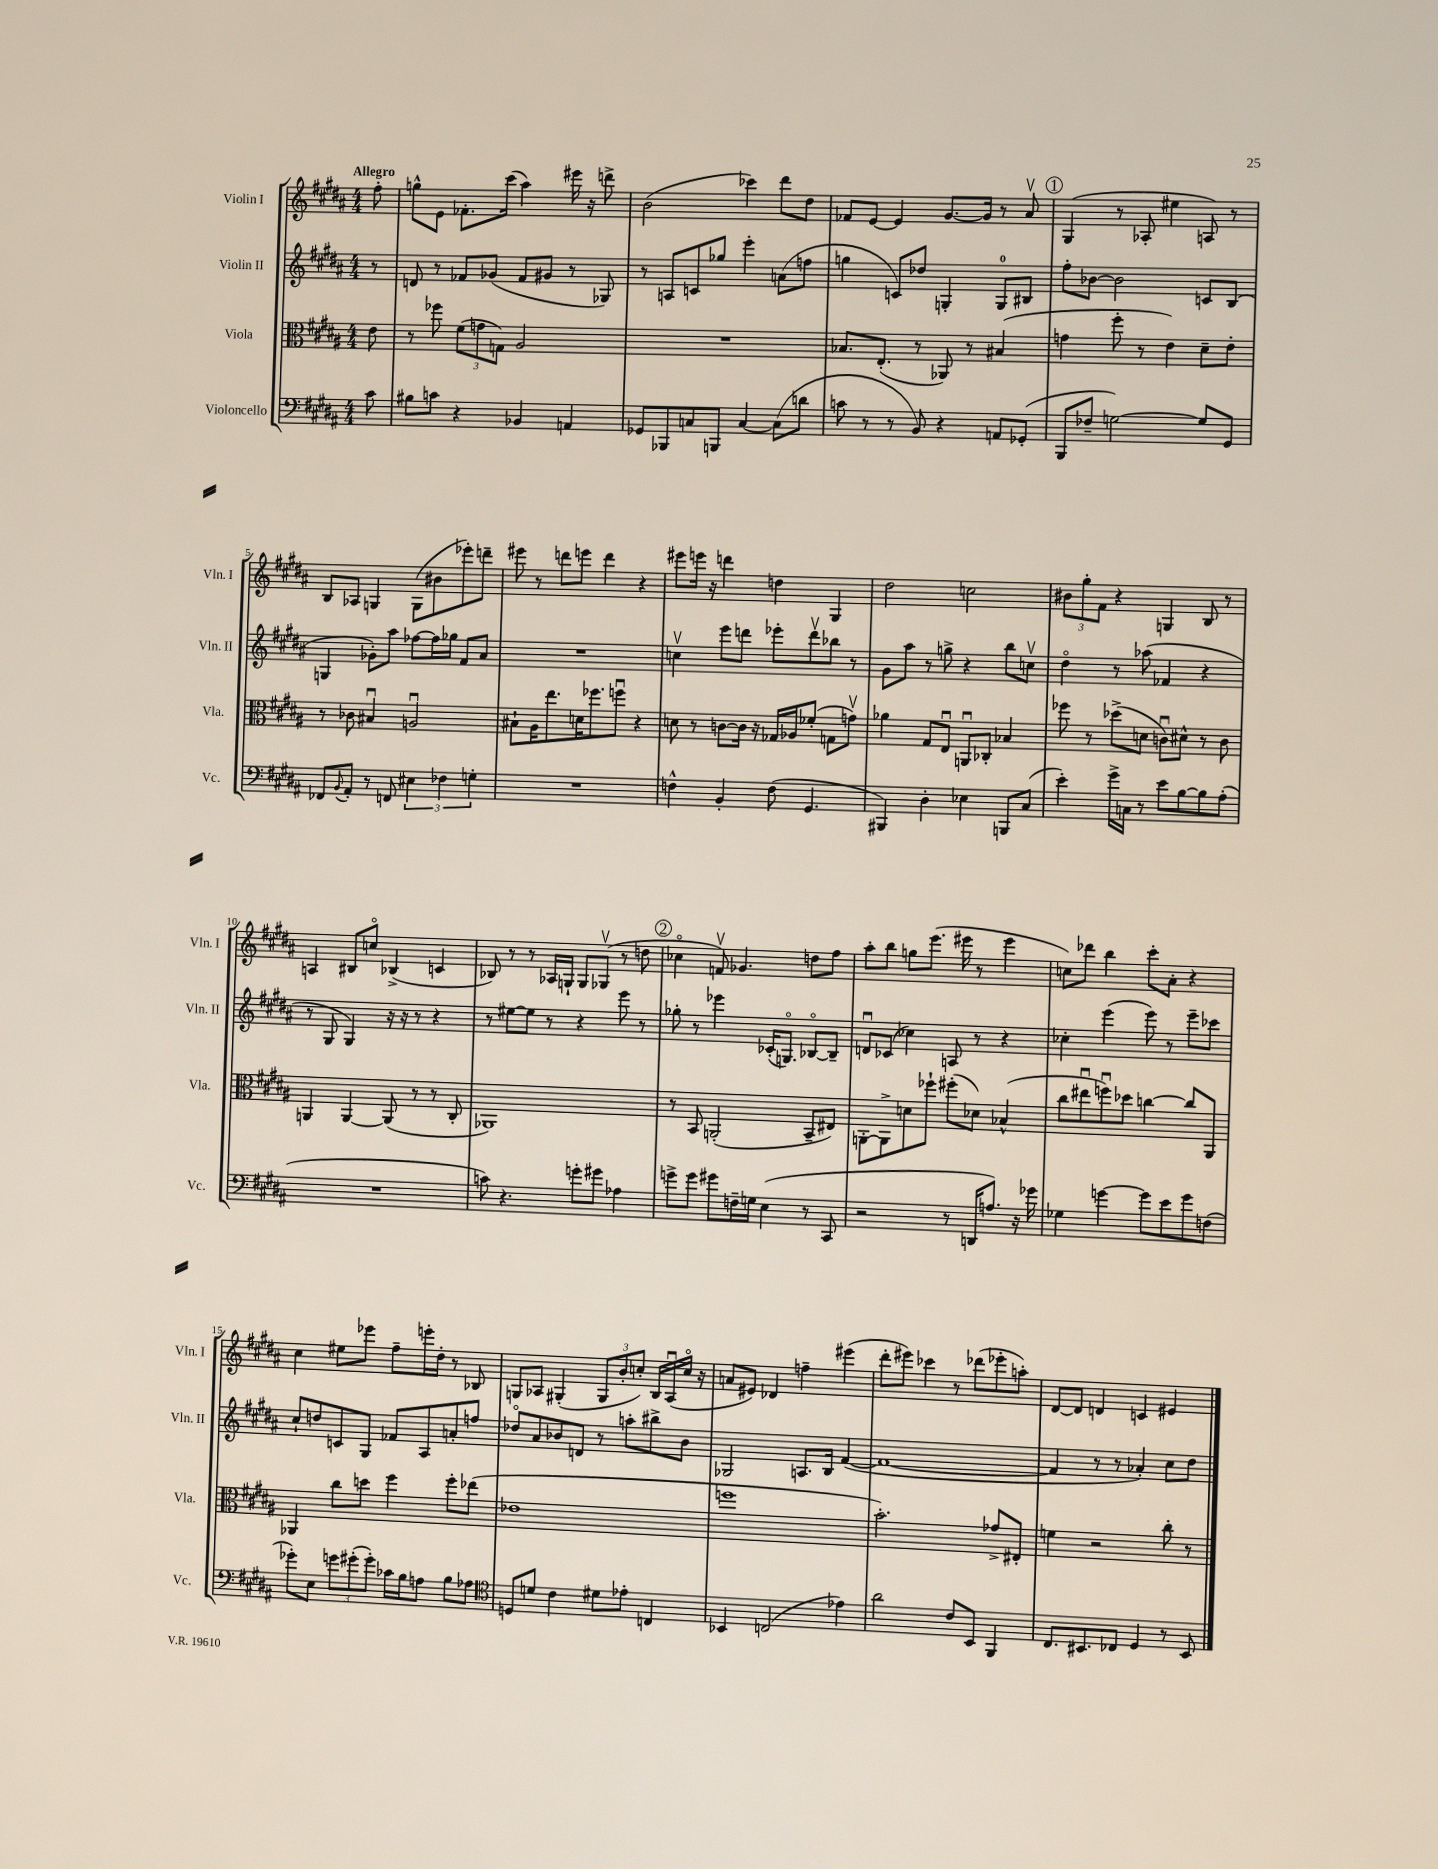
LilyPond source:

<<
\new StaffGroup <<
\new Staff = "s0" \with { instrumentName = "Violin I" shortInstrumentName = "Vln. I" } {
    \clef treble \key b \major \numericTimeSignature \time 4/4 \partial 8 \tempo "Allegro"
    fis''8-. |
    g''8-^ e'8 fes'8.-. cis'''16( ais''4) eis'''16 r16 d'''8-> |
    b'2( ces'''4) dis'''8 dis''8 |
    fes'8 e'8~ e'4 gis'8.~ gis'16 r8 ais'8\upbow |
    \mark \markup { \circle "1" } gis4( r8 aes8-. eis''4 a8) r8 |
    b8 aes8 g4 g8( bis'8 ees'''8-.) d'''8-- |
    eis'''8 r8 d'''8 e'''8 d'''4 r4 |
    eis'''8 e'''16 r16 d'''4 d''4 gis4 |
    dis''2 c''2 |
    \tuplet 3/2 { bis'8 gis''8-. fis'8 } r4 g4 b8 r8 |
    a4 bis8 c''8\flageolet bes4->( c'4 |
    bes8) r8 r8 aes16 g16-! g8 ges8\upbow( r8 d''8 |
    \mark \markup { \circle "2" } ces''4\flageolet f'8\upbow) ges'4. d''8 fis''8 |
    ais''8-. b''8 g''8 e'''8.( eis'''16 r8 eis'''4 |
    c''8) des'''8 b''4 cis'''8-. ais'8-. r4 |
    cis''4 eis''8 ees'''8 fis''8-- e'''16-. dis''16-. r8 bes8 |
    g8 aes8 gis4-.( \tuplet 3/2 { gis8 b'8-. c''8-.) } b16 aes16\downbow( c''16\flageolet r16 |
    a'8 eis'8) des'4 f''4-- eis'''4( |
    dis'''8-. eis'''8) ces'''4 r8 des'''8( ees'''8-. a''8-.) |
    dis'8~ dis'8 d'4 c'4 eis'4 \bar "|." |
}
\new Staff = "s1" \with { instrumentName = "Violin II" shortInstrumentName = "Vln. II" } {
    \clef treble \key b \major \numericTimeSignature \time 4/4 \partial 8
    r8 |
    d'8 r8 fes'8 ges'8( fes'8 gis'8 r8 ges8) |
    r8 a8 c'8 ges''8 e'''4-. a'8( f''8 |
    g''4 c'8) des''8 g4-. g8-0 bis8 |
    \mark \markup { \circle "1" } fis''8-. bes'8~ bes'2 c'8 b8( |
    g4 ges'8-.) ais''8 fes''8~ fes''16 ges''16 fis'8 ais'8 |
    R1 |
    c''4\upbow e'''8 d'''8 ees'''8-. d'''8\upbow bes''8 r8 |
    gis'8 ais''8 r8 g''8-> r4 b''8 c''8\upbow |
    dis''4\flageolet r8 aes''8( fes'4 r4 |
    r8 gis8 gis4) r16 r16 r8 r4 |
    r8 eis''8~ eis''8 r8 r4 e'''8 r8 |
    \mark \markup { \circle "2" } ges''8-. r8 ees'''4 ces'16-.( g8.\flageolet) bes8~\flageolet bes8-- |
    d'8\downbow ces'8( ces''4) a8 r8 r4 |
    ces''4-. e'''4( e'''8) r8 e'''8-- ces'''8 |
    cis''8-! d''8 c'8 gis8 fes'8 ais8 a'8-. f''8 |
    des''8\flageolet ais'8 bes'8 d'8 r8 a''8-. bis''8-> bes'8 |
    ges2 a8. b16 fis'4~( |
    fis'1~ |
    fis'4 r8 r8 aes'4-.) cis''8 dis''8 \bar "|." |
}
\new Staff = "s2" \with { instrumentName = "Viola" shortInstrumentName = "Vla." } {
    \clef alto \key b \major \numericTimeSignature \time 4/4 \partial 8
    e'8 |
    r8 fes''8 \tuplet 3/2 { fis'8( g'8 g8) } ais2 |
    R1 |
    bes8. e8.-.( r8 aes,8) r8 bis4( |
    \mark \markup { \circle "1" } g'4 fis''8-. r8 e'4) dis'8-- e'8-. |
    r8 ces'8 bis4\downbow a2\downbow |
    bis8-! ais16 e''8. d'16 fes''8. f''8\downbow r4 |
    d'8 r8 c'8~ c'16 r16 ges16 aes16 fes'8-.( g8 g'8\upbow) |
    aes'4 gis8 e8\downbow a,8\downbow ces8-. bes4 |
    fes''8 r8 des''8->( d'8 c'8\downbow) dis'8-^ r8 c'8 |
    a,4 a,4~ a,8( r8 r8 cis8-. |
    aes,1) |
    \mark \markup { \circle "2" } r8 b,8 a,2-.( b,8-- eis8) |
    a,8~-. a,8-> d'8 fes''8-! fis''8-.( des'8) bes4-^( |
    cis''8 eis''8\downbow f''8\downbow) des''8 c''4~ c''8 ais,8 |
    aes,4 cis''8 d''8 fis''4 fis''8-. ees''8( |
    ees'1 |
    f''1 |
    b'2.-.) ges'8-> eis8-. |
    f'4 r2 cis''8-. r8 \bar "|." |
}
\new Staff = "s3" \with { instrumentName = "Violoncello" shortInstrumentName = "Vc." } {
    \clef bass \key b \major \numericTimeSignature \time 4/4 \partial 8
    cis'8 |
    bis8 c'8 r4 bes,4 a,4 |
    ges,8 bes,,8 c8 b,,8 c4~ c8( d'8 |
    c'8 r8 r8 b,8) r4 a,8 ges,8-.( |
    \mark \markup { \circle "1" } b,,8 fes8-- g2~) g8 gis,8 |
    fes,8 \appoggiatura { b,8 } ais,8-. r8 f,8 \tuplet 3/2 { eis4 fes4 g4-. } |
    R1 |
    f4-^ b,4-. f8( gis,4. |
    bis,,4) dis4-. ees4 b,,8 cis8( |
    e'4-.) gis'16-> c16 r8 e'8 b8~ b8 ais8-.( |
    R1 |
    c'8) r4. g'8-. gis'8 aes4 |
    \mark \markup { \circle "2" } g'8-> g'8 gis'8 f16-- g16 e4( r8 cis,8 |
    r2 r8 d,16 a8.) r16 ges'16 |
    ges4 g'4~ g'8 e'8 g'8 f8( |
    ges'8-.) e8 \tuplet 3/2 { g'8 gis'8-.( gis'8-.) } ces'16 b16 a8 b8 aes8 |
    \clef tenor d8 d'8 cis'4 dis'8 ees'8-. c4 |
    bes,4 c2( ees'4) |
    ais'2 cis'8 b,8 fis,4 |
    cis8. bis,8. ces8 dis4 r8 bis,8 \bar "|." |
}
>>
>>
